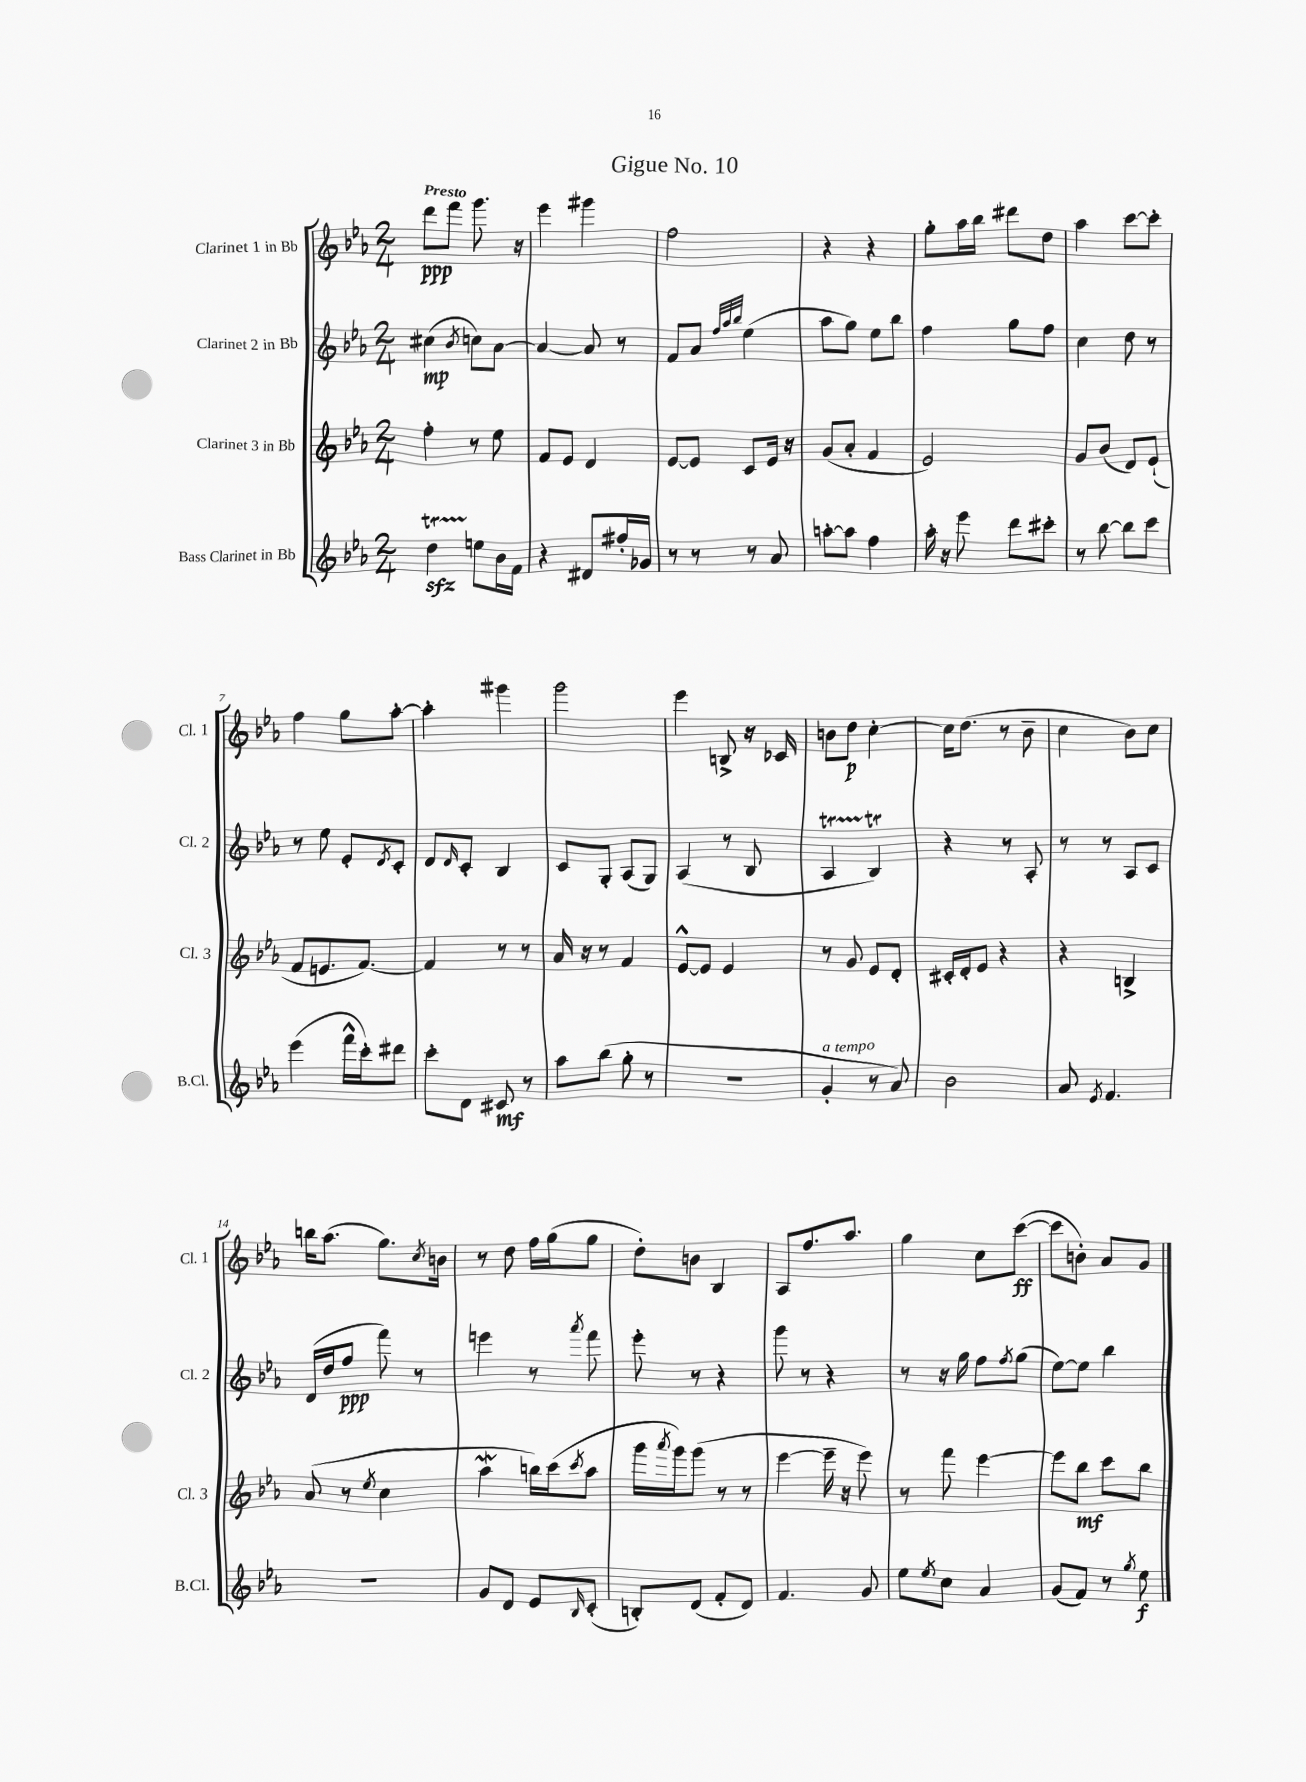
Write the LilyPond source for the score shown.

\header { title = "Gigue No. 10" }
<<
\new StaffGroup <<
\new Staff = "s0" \with { instrumentName = "Clarinet 1 in Bb" shortInstrumentName = "Cl. 1" } {
    \clef treble \key ees \major \numericTimeSignature \time 2/4 \tempo "Presto"
    d'''8\ppp f'''8 g'''8. r16 |
    ees'''4 gis'''4 |
    f''2 |
    r4 r4 |
    g''8-. aes''16 bes''16 dis'''8 d''8 |
    aes''4 c'''8~ c'''8-. |
    f''4 g''8 aes''8~-. |
    aes''4-. gis'''4 |
    g'''2 |
    ees'''4 b8-> r16 ces'16 |
    b'8 d''8\p c''4~-. |
    c''16 d''8.( r8 bes'8-- |
    c''4 bes'8) c''8 |
    b''16 aes''8.( g''8.) \acciaccatura { c''8 } b'16 |
    r8 d''8 f''16 g''16( g''8 |
    d''8-.) b'8 bes4 |
    aes8 f''8. aes''8. |
    g''4 c''8 c'''8~\ff( |
    c'''8 b'8-.) aes'8 g'8 \bar "|." |
}
\new Staff = "s1" \with { instrumentName = "Clarinet 2 in Bb" shortInstrumentName = "Cl. 2" } {
    \clef treble \key ees \major \numericTimeSignature \time 2/4
    cis''4\mp( \acciaccatura { bes'8 } c''8) aes'8~ |
    aes'4~ aes'8 r8 |
    f'8 aes'8 \grace { f''32 aes''32 bes''32 } ees''4( |
    aes''8 g''8) ees''8 bes''8 |
    f''4 g''8 f''8 |
    c''4 d''8 r8 |
    r8 ees''8 ees'8-. \acciaccatura { d'8 } c'8-. |
    d'8 \grace { d'16 } c'8-. bes4 |
    c'8 g8-. aes8( g8) |
    aes4( r8 bes8 |
    aes4\startTrillSpan bes4\trill\stopTrillSpan) |
    r4 r8 aes8-. |
    r8 r8 aes8 c'8 |
    d'16( d''16 f''8\ppp f'''8) r8 |
    e'''4 r8 \acciaccatura { aes'''8 } f'''8 |
    ees'''8-. r8 r4 |
    g'''8 r8 r4 |
    r8 r16 g''16 f''8 \acciaccatura { f''8 } g''8( |
    ees''8~) ees''8 bes''4 \bar "|." |
}
\new Staff = "s2" \with { instrumentName = "Clarinet 3 in Bb" shortInstrumentName = "Cl. 3" } {
    \clef treble \key ees \major \numericTimeSignature \time 2/4
    f''4-. r8 ees''8 |
    f'8 ees'8 d'4 |
    ees'8~ ees'8 c'8 ees'16 r16 |
    g'8( aes'8-. f'4 |
    ees'2) |
    g'8 bes'8( d'8) ees'8-!( |
    f'8 e'8. f'8.~) |
    f'4 r8 r8 |
    aes'16 r16 r8 f'4 |
    ees'8~-^ ees'8 ees'4 |
    r8 g'8 ees'8 d'8-. |
    cis'16-. d'16-. ees'8 r4 |
    r4 b4-> |
    aes'8( r8 \acciaccatura { ees''8 } c''4 |
    aes''4\mordent b''16) c'''16( \acciaccatura { c'''8 } aes''8 |
    g'''16 \acciaccatura { aes'''8 } g'''16) g'''8( r8 r8 |
    ees'''4~ ees'''16-- r16 ees'''8) |
    r8 f'''8 ees'''4~ |
    ees'''8 bes''8\mf c'''8 bes''8 \bar "|." |
}
\new Staff = "s3" \with { instrumentName = "Bass Clarinet in Bb" shortInstrumentName = "B.Cl." } {
    \clef treble \key ees \major \numericTimeSignature \time 2/4
    d''4\startTrillSpan\sfz e''8\stopTrillSpan bes'16 f'16 |
    r4 dis'8 fis''16-. ges'16 |
    r8 r8 r8 aes'8 |
    a''8~-. a''8 f''4 |
    aes''16-. r16 ees'''8 d'''8 cis'''8-. |
    r8 bes''8~ bes''8 c'''8 |
    ees'''4( f'''16-^ c'''16-.) dis'''8 |
    c'''8-. d'8 cis'8\mf r8 |
    aes''8 bes''8( g''8-. r8 |
    R2 |
    g'4-.^\markup { \italic "a tempo" } r8 aes'8) |
    bes'2 |
    aes'8 \acciaccatura { ees'8 } f'4. |
    R2 |
    g'8 d'8 ees'8 \grace { bes16 } c'8-.( |
    b8-.) d'8( f'8-. d'8) |
    f'4. g'8 |
    ees''8 \acciaccatura { ees''8 } c''8 aes'4 |
    g'8( f'8) r8 \acciaccatura { g''8 } ees''8\f \bar "|." |
}
>>
>>
